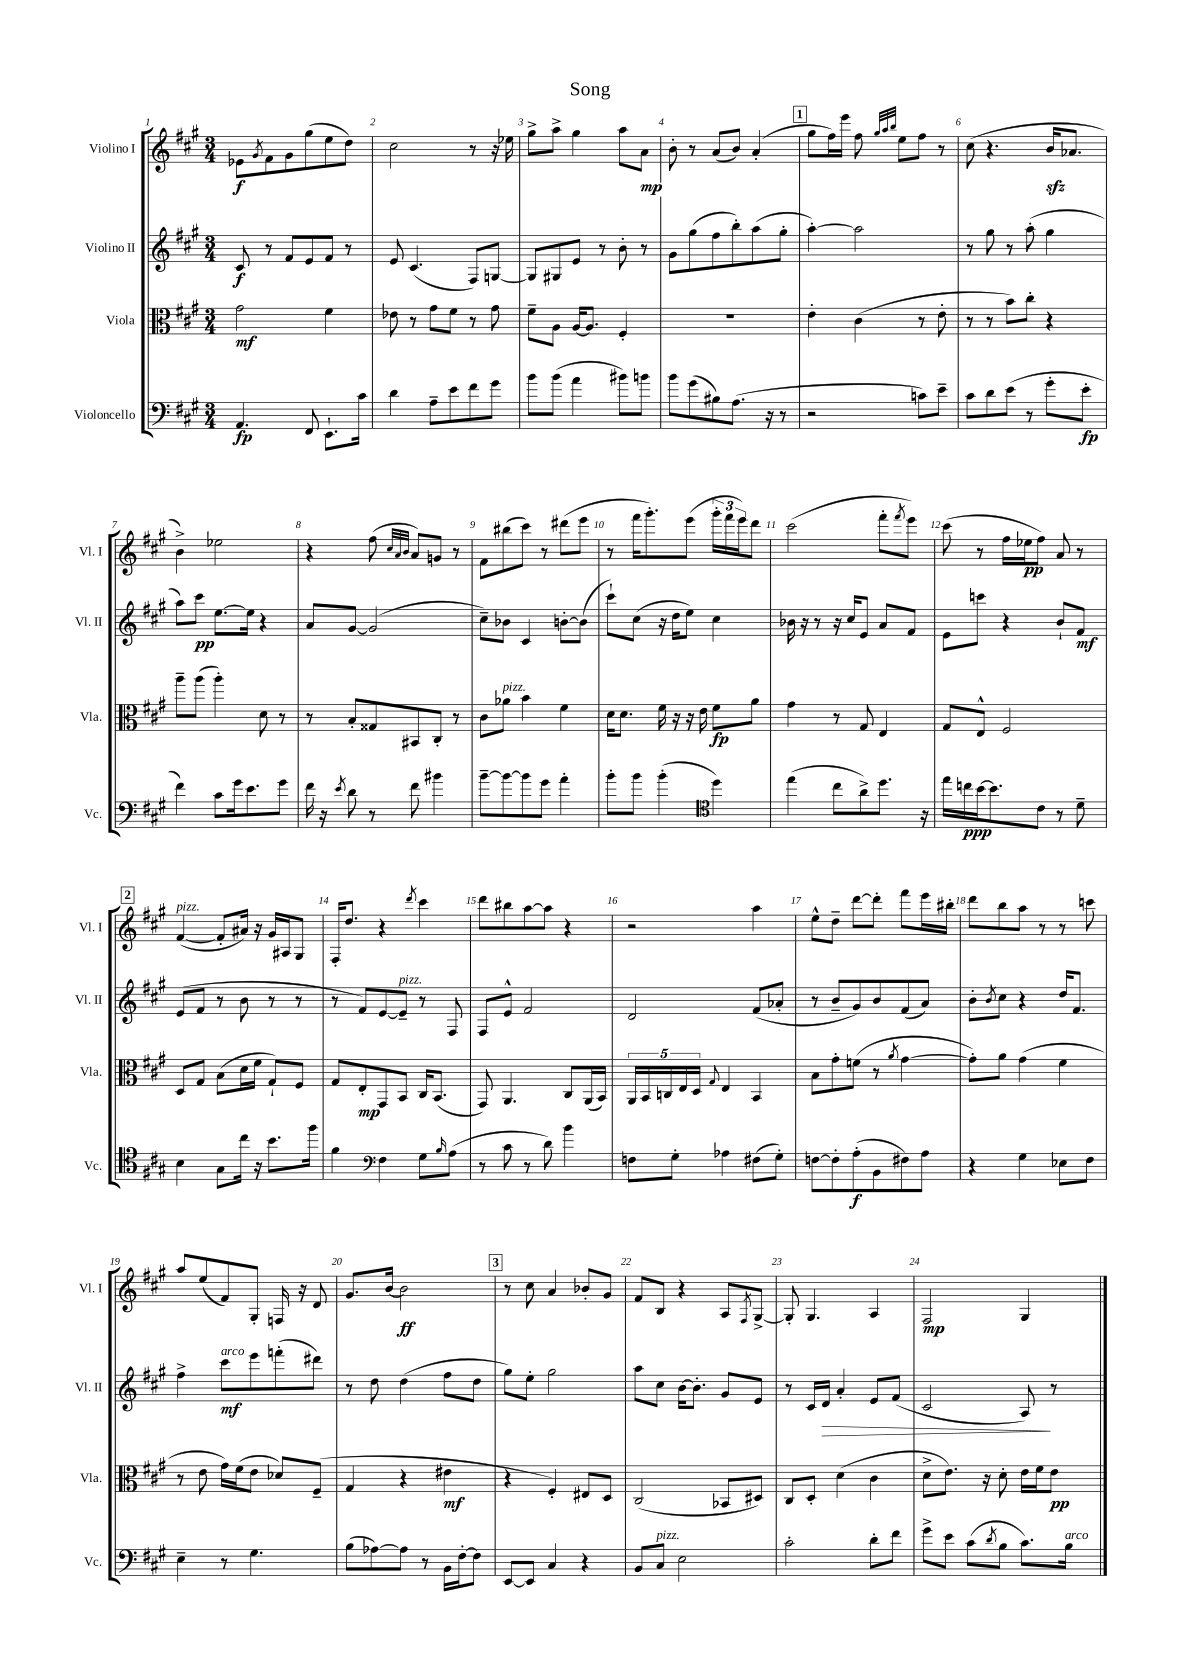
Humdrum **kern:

**kern	**kern	**kern	**kern
*staff4	*staff3	*staff2	*staff1
*clefF4	*clefC3	*clefG2	*clefG2
*k[f#c#g#]	*k[f#c#g#]	*k[f#c#g#]	*k[f#c#g#]
*M3/4	*M3/4	*M3/4	*M3/4
4.AA	2g#	8c#	8e-
.	.	.	8qg#
.	.	8r	8f#
.	.	8f#	8g#
8FF#	.	8e	(8gg#
8.EE`	4f#	8f#	8ee
.	.	8r	8dd)
16c#	.	.	.
=	=	=	=
4d	8e-	8e	2cc#
.	8r	(4.c#	.
8A~	8g#	.	.
8e	8f#	.	.
8f#	8r	8F#)	8r
8g#	8g#	[8G	16r
.	.	.	16ee-
=	=	=	=
8b	8f#~	8G]	8gg#^
(8b	8A	8G#	8aa^
4a	[16A	8e	4gg#
.	8.A]	.	.
.	.	8r	.
8b#)	4F#'	8b'	8aa
8b	.	8r	8a
=	=	=	=
8b	2.r	8g#	8b'
(8g#	.	(8gg#	8r
8B#)	.	8ff#	(8a
(8.A	.	8bb')	8b)
.	.	(8aa	(4a'
16r	.	.	.
8r	.	8gg#'	.
=	=	=	=
2r	4e'	[4aa')	8gg#
.	.	.	16ff#)
.	.	.	16eee
.	(4c#	2aa]	8ff#
.	.	.	32qqgg#
.	.	.	32qqaa
.	.	.	32qqbb
.	.	.	8ee
8c)	8r	.	8ff#
8e~	8e'	.	8r
=	=	=	=
8c#	8r	8r	(8cc#
8d	8r	8gg#	4.r
(8e	8b)	8r	.
8r	8cc#'	(8aa'	.
8g#'	4r	4gg#	16b
.	.	.	8.a-
8e'	.	.	.
=	=	=	=
4f#)	8aa~	8aa)	4b^)
.	(8aa	8ccc#	.
8c#	4aa')	[8.ee	2ee-
16g#	.	.	.
8.e	.	16ee]	.
.	8d	4r	.
8g#	8r	.	.
=	=	=	=
16f#	8r	8a	4r
16r	.	.	.
8qe	.	.	.
8d	8B'	[8g#	.
8r	8G##	(2g#]	(8ff#
.	.	.	32qqcc#
.	.	.	32qqa
.	.	.	32qqb
8f#	8BB#	.	8a)
4b#	8C#'	.	8g
.	8r	.	8r
=	=	=	=
[8b~	8c#	8cc#~)	8f#
8b_	8a-	8b-	(8bb#
8b]	4b	4c#	8ccc#)
8g#	.	.	8r
4a'	4f#	[8b'	(8ddd#
.	.	(8b]	8eee
=	=	=	=
8b'	16d	8ccc#`)	8r
.	8.d	.	.
8b	.	(8cc#	16fff#
.	.	.	8.ggg#')
(4b'	16f#	16r	.
.	16r	16dd	.
.	16r	8ee)	(8eee
.	16e	.	.
*clefC4	*	*	*
4dd)	8f#	4cc#	24ggg#'
.	.	.	24fff#
.	.	.	24eee)
.	8a	.	8ddd
=	=	=	=
(4ee	4g#	16b-	(2ccc#
.	.	16r	.
.	.	8r	.
8cc#	8r	16r	.
.	.	16cc#	.
8a^)	8G#	8e	.
8.dd	4E	8a	8fff#'
.	.	.	8qfff#
.	.	8f#	8eee)
16r	.	.	.
=	=	=	=
16ee	8G#	8e	(8ccc#
16cc	.	.	.
[16b	8E^^	8ccc	8r
8.b]	.	.	.
.	2F#	4r	16ff#
.	.	.	16ee-
8c#	.	.	8ff#)
8r	.	8b`	8a
8d~	.	8f#	8r
=	=	=	=
4B	8D	(8e	([4f#
.	8G#	8f#	.
8G#	(8B	8r	8f#']
16cc#	16d	8b	16a#)
16r	16f#	.	16r
8.b	8G#`)	8r	16g#
.	.	.	16A#
.	8F#	8r	8G#
16ff#	.	.	.
=	=	=	=
4f#	8G#	8r	16F#'
.	.	.	8.dd
.	8E'	8f#)	.
*clefF4	*	*	*
4F#	8GG#	[8e	4r
.	8BB	8e~]	.
.	.	.	8qddd
8G#	16C#	8r	4ccc#
.	(8.BB	.	.
16qqB	.	.	.
(8A	.	8F#	.
=	=	=	=
8r	8GG#)	8F#	8ddd
8c#	4.AA	8e^^	8bb#
8r	.	2f#	[8aa
8d)	.	.	8aa]
4b	8C#	.	4r
.	(16AA	.	.
.	16BB)	.	.
=	=	=	=
8F	20AA	2d	2r
.	20BB	.	.
.	20C	.	.
8G#'	.	.	.
.	20E	.	.
.	20D	.	.
.	8qqG#	.	.
4A-	4E	.	.
(8F#	4BB	(8f#	4aa
8G#')	.	8a-'	.
=	=	=	=
[8F	8B	8r	8ee^^
8F']	8g#'	8b~	8dd~
(8A'	(8f	8g#)	[8ddd
8BB	8r	8b	8ddd']
.	8qa	.	.
8F#)	[4g#	(8f#	8fff#
8A	.	8a)	16eee
.	.	.	16bb#'
=	=	=	=
4r	8g#'])	8b'	8ddd
.	.	8qb	.
.	8a	8cc#	8bb
4G#	(4g#	4r	8aa
.	.	.	8r
8E-	4f#	16dd	8r
.	.	8.f#	.
8F#	.	.	8ccc
=	=	=	=
4E~	8r	4ff#^	8aa
.	8e	.	(8ee
8r	16g#)	8ccc#	8f#)
.	(16f#	.	.
4.G#	8e	8eee	8G#'
.	8d-)	(8fff'	16F
.	.	.	16r
.	(8F#~	8ddd#)	8d
=	=	=	=
(8B	4G#	8r	8.g#
[8A-)	.	8dd	.
.	.	.	[16b
8A-]	4r	(4dd	2b]
8r	.	.	.
16BB	4e#	8ff#	.
[16F#'	.	.	.
8F#]	.	8dd	.
=	=	=	=
[8EE	4r	8gg#)	8r
8EE]	.	8ee'	8cc#
4C#	4F#')	2gg#	4a
4r	8E#	.	8b-'
.	8D	.	8g#
=	=	=	=
8BB	(2C#	8aa	8f#
8C#	.	8cc#	8B
2E	.	[16b	4r
.	.	8.b']	.
.	8BB-	8g#	8A
.	.	.	8qF#
.	8D#)	8e	[8G#^
=	=	=	=
2c#'	8C#	8r	8G#']
.	8D'	16c#	4.G#
.	.	16d	.
.	(4d	4a'	.
8d'	4c#	8e	4A
8f#	.	(8f#	.
=	=	=	=
8g#^	8d^	2c#	2F#
8e	8.e)	.	.
(8c#	.	.	.
.	16r	.	.
8qd	.	.	.
8B	8d'	.	.
8.c#)	16e	8A)	4G#
.	16f#	.	.
.	8e	8r	.
16B	.	.	.
==	==	==	==
*-	*-	*-	*-
